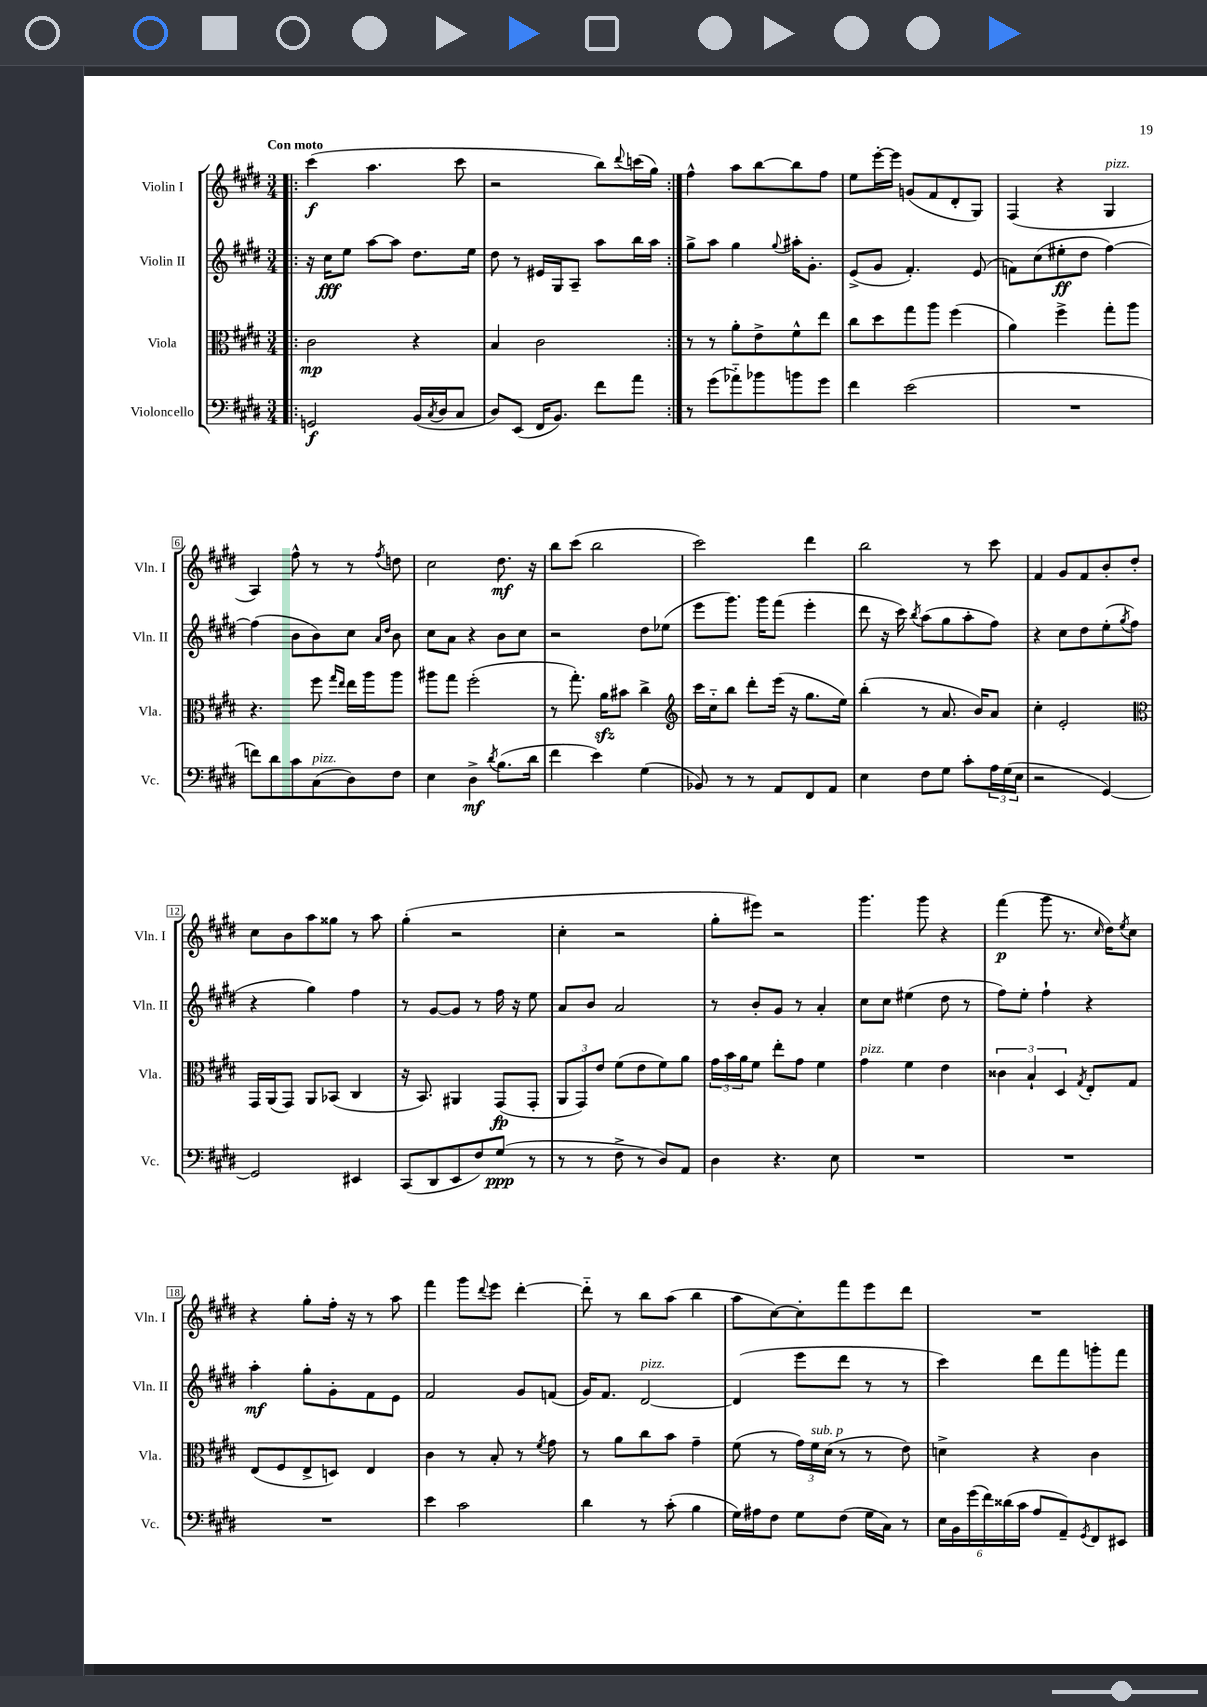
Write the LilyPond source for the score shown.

<<
\new StaffGroup <<
\new Staff = "s0" \with { instrumentName = "Violin I" shortInstrumentName = "Vln. I" } {
    \clef treble \key e \major \numericTimeSignature \time 3/4 \tempo "Con moto"
    \repeat volta 2 { \bar ".|:" cis'''4\f( a''4. cis'''8 |
    r2 b''8) \appoggiatura { dis'''8 } c'''16( gis''16) | }
    fis''4-^ a''8 b''8~ b''8 fis''8 |
    e''8 e'''16~-. e'''16 g'8( fis'8 dis'8-. gis8) |
    fis4( r4 gis4^\markup { \italic "pizz." } |
    a4) fis''8-^ r8 r8 \acciaccatura { fis''8 } d''8 |
    cis''2 dis''8.\mf r16 |
    b''8 cis'''8( b''2 |
    cis'''2) dis'''4 |
    b''2 r8 cis'''8 |
    fis'4 gis'8 fis'8 b'8-. dis''8-. |
    cis''8 b'8 a''8 gisis''8 r8 a''8 |
    gis''4-.( r2 |
    cis''4-. r2 |
    gis''8-. eis'''8) r2 |
    gis'''4. gis'''8 r4 |
    fis'''4\p( gis'''8 r8. \grace { cis''16 } dis''16) \acciaccatura { e''8 } cis''8 |
    r4 gis''8-. fis''16-. r16 r8 a''8 |
    fis'''4 gis'''8 \appoggiatura { dis'''8 } e'''8 dis'''4~-. |
    dis'''8-_ r8 b''8 a''8( b''4 |
    a''8 cis''8~) cis''8-. fis'''8 e'''8 dis'''8 |
    R2. \bar "|." |
}
\new Staff = "s1" \with { instrumentName = "Violin II" shortInstrumentName = "Vln. II" } {
    \clef treble \key e \major \numericTimeSignature \time 3/4
    \repeat volta 2 { \bar ".|:" r16 cis''16\fff e''8 a''8~ a''8 dis''8. e''16 |
    dis''8 r8 eis'16 gis16 a8-- a''8 b''16 a''16 | }
    gis''8-> a''8 gis''4 \appoggiatura { gis''8 } ais''16-. gis'8.-. |
    e'8->( gis'8 fis'4.-.) e'8( |
    f'8) cis''8( eis''8-.\ff dis''8 fis''4~) |
    fis''4( b'8 b'8) cis''8 \grace { a'16 dis''16 } b'8 |
    cis''8 a'8 r4 b'8 cis''8 |
    r2 dis''8 ees''8( |
    e'''8 gis'''8.) gis'''16 fis'''8( e'''4-. |
    dis'''8 r16 cis'''16) \acciaccatura { b''8 } a''8( gis''8 a''8-. fis''8) |
    r4 cis''8 dis''8 e''8-.( \acciaccatura { gis''8 } fis''8 |
    r4 gis''4) fis''4 |
    r8 gis'8~ gis'8 r8 fis''16 r16 e''8 |
    a'8 b'8 a'2 |
    r8 b'8-. gis'8 r8 a'4-. |
    cis''8 cis''8 eis''4( dis''8 r8 |
    fis''8) e''8-. fis''4-! r4 |
    a''4-.\mf gis''8-. gis'8-. fis'8 e'8 |
    fis'2 gis'8 f'8( |
    gis'16) fis'8. dis'2~^\markup { \italic "pizz." } |
    dis'4( e'''8 dis'''8 r8 r8 |
    cis'''4) dis'''8 fis'''8 g'''8-. fis'''8 \bar "|." |
}
\new Staff = "s2" \with { instrumentName = "Viola" shortInstrumentName = "Vla." } {
    \clef alto \key e \major \numericTimeSignature \time 3/4
    \repeat volta 2 { \bar ".|:" cis'2\mp r4 |
    b4 cis'2 | }
    r8 r8 a'8-. e'8-> fis'8-^ e''8 |
    cis''8 dis''8 gis''8 a''8 fis''4( |
    a'4) fis''4-> gis''8-. a''8 |
    r4. fis''8 \grace { gis''16 e''16 } e''16 a''16 a''8 |
    ais''8 gis''8 fis''2-.( |
    r8 gis''8.-.) a'16\sfz bis'8 cis''4-> |
    \clef treble cis'''16 cis''16-_ b''8 dis'''8-. e'''16( r16 gis''8. e''16) |
    b''4-.( r8 a'8. b'16) a'8 |
    cis''4-. e'2-. |
    \clef alto gis,16 a,16( gis,8) a,8 bes,8( cis4 |
    r16 b,8.) ais,4 gis,8\fp( gis,8-. |
    \tuplet 3/2 { a,8 gis,8) e'8 } fis'8( e'8 fis'8) a'8 |
    \tuplet 3/2 { gis'16 b'16 a'16 } fis'8 e''8-. gis'8 fis'4 |
    gis'4^\markup { \italic "pizz." } fis'4 e'4 |
    \tuplet 3/2 { cisis'4 b4-! dis4 } \acciaccatura { gis8 } e8-. gis8 |
    e8( fis8 e8-> d8) e4 |
    cis'4 r8 b8-. r8 \acciaccatura { fis'8 } gis'8 |
    r8 a'8 cis''8 b'8 gis'4-- |
    fis'8( r8 \tuplet 3/2 { gis'16) fis'16^\markup { \italic "sub. p" } dis'16( } r8 r8 e'8) |
    d'4-> r4 cis'4 \bar "|." |
}
\new Staff = "s3" \with { instrumentName = "Violoncello" shortInstrumentName = "Vc." } {
    \clef bass \key e \major \numericTimeSignature \time 3/4
    \repeat volta 2 { \bar ".|:" g,2\f b,16( \acciaccatura { cis8 } dis16 cis8 |
    dis8) e,8( fis,16 b,8.) fis'8 a'8 | }
    r8 gis'8( aes'8-_) bes'8 b'8 gis'8 |
    fis'4 e'2( |
    R2. |
    f'8) dis'8 cis'8 cis8^\markup { \italic "pizz." }( dis8) fis8 |
    e4 dis4->\mf \acciaccatura { dis'8 } b8.( dis'16 |
    fis'4 e'4) gis4( |
    bes,8) r8 r8 a,8 fis,8 a,8 |
    e4 fis8 gis8 cis'8-. \tuplet 3/2 { a16 gis16( e16 } |
    r2 gis,4~) |
    gis,2 eis,4 |
    cis,8( dis,8 e,8 fis8) gis8\ppp( r8 |
    r8 r8 fis8-> r8 dis8) a,8 |
    dis4 r4. e8 |
    R2. |
    R2. |
    R2. |
    e'4 cis'2 |
    dis'4 r8 cis'8-.( b4 |
    gis16) ais16 fis8 gis8 fis8( gis16 cis16) r8 |
    \tuplet 6/4 { e16 b,16 gis'16( fis'16) disis'16( cis'16 } a8 a,8--) \acciaccatura { gis,8 } fis,8 eis,8 \bar "|." |
}
>>
>>
\layout { \context { \Score \override BarNumber.stencil = #(make-stencil-boxer 0.1 0.3 ly:text-interface::print) } }
